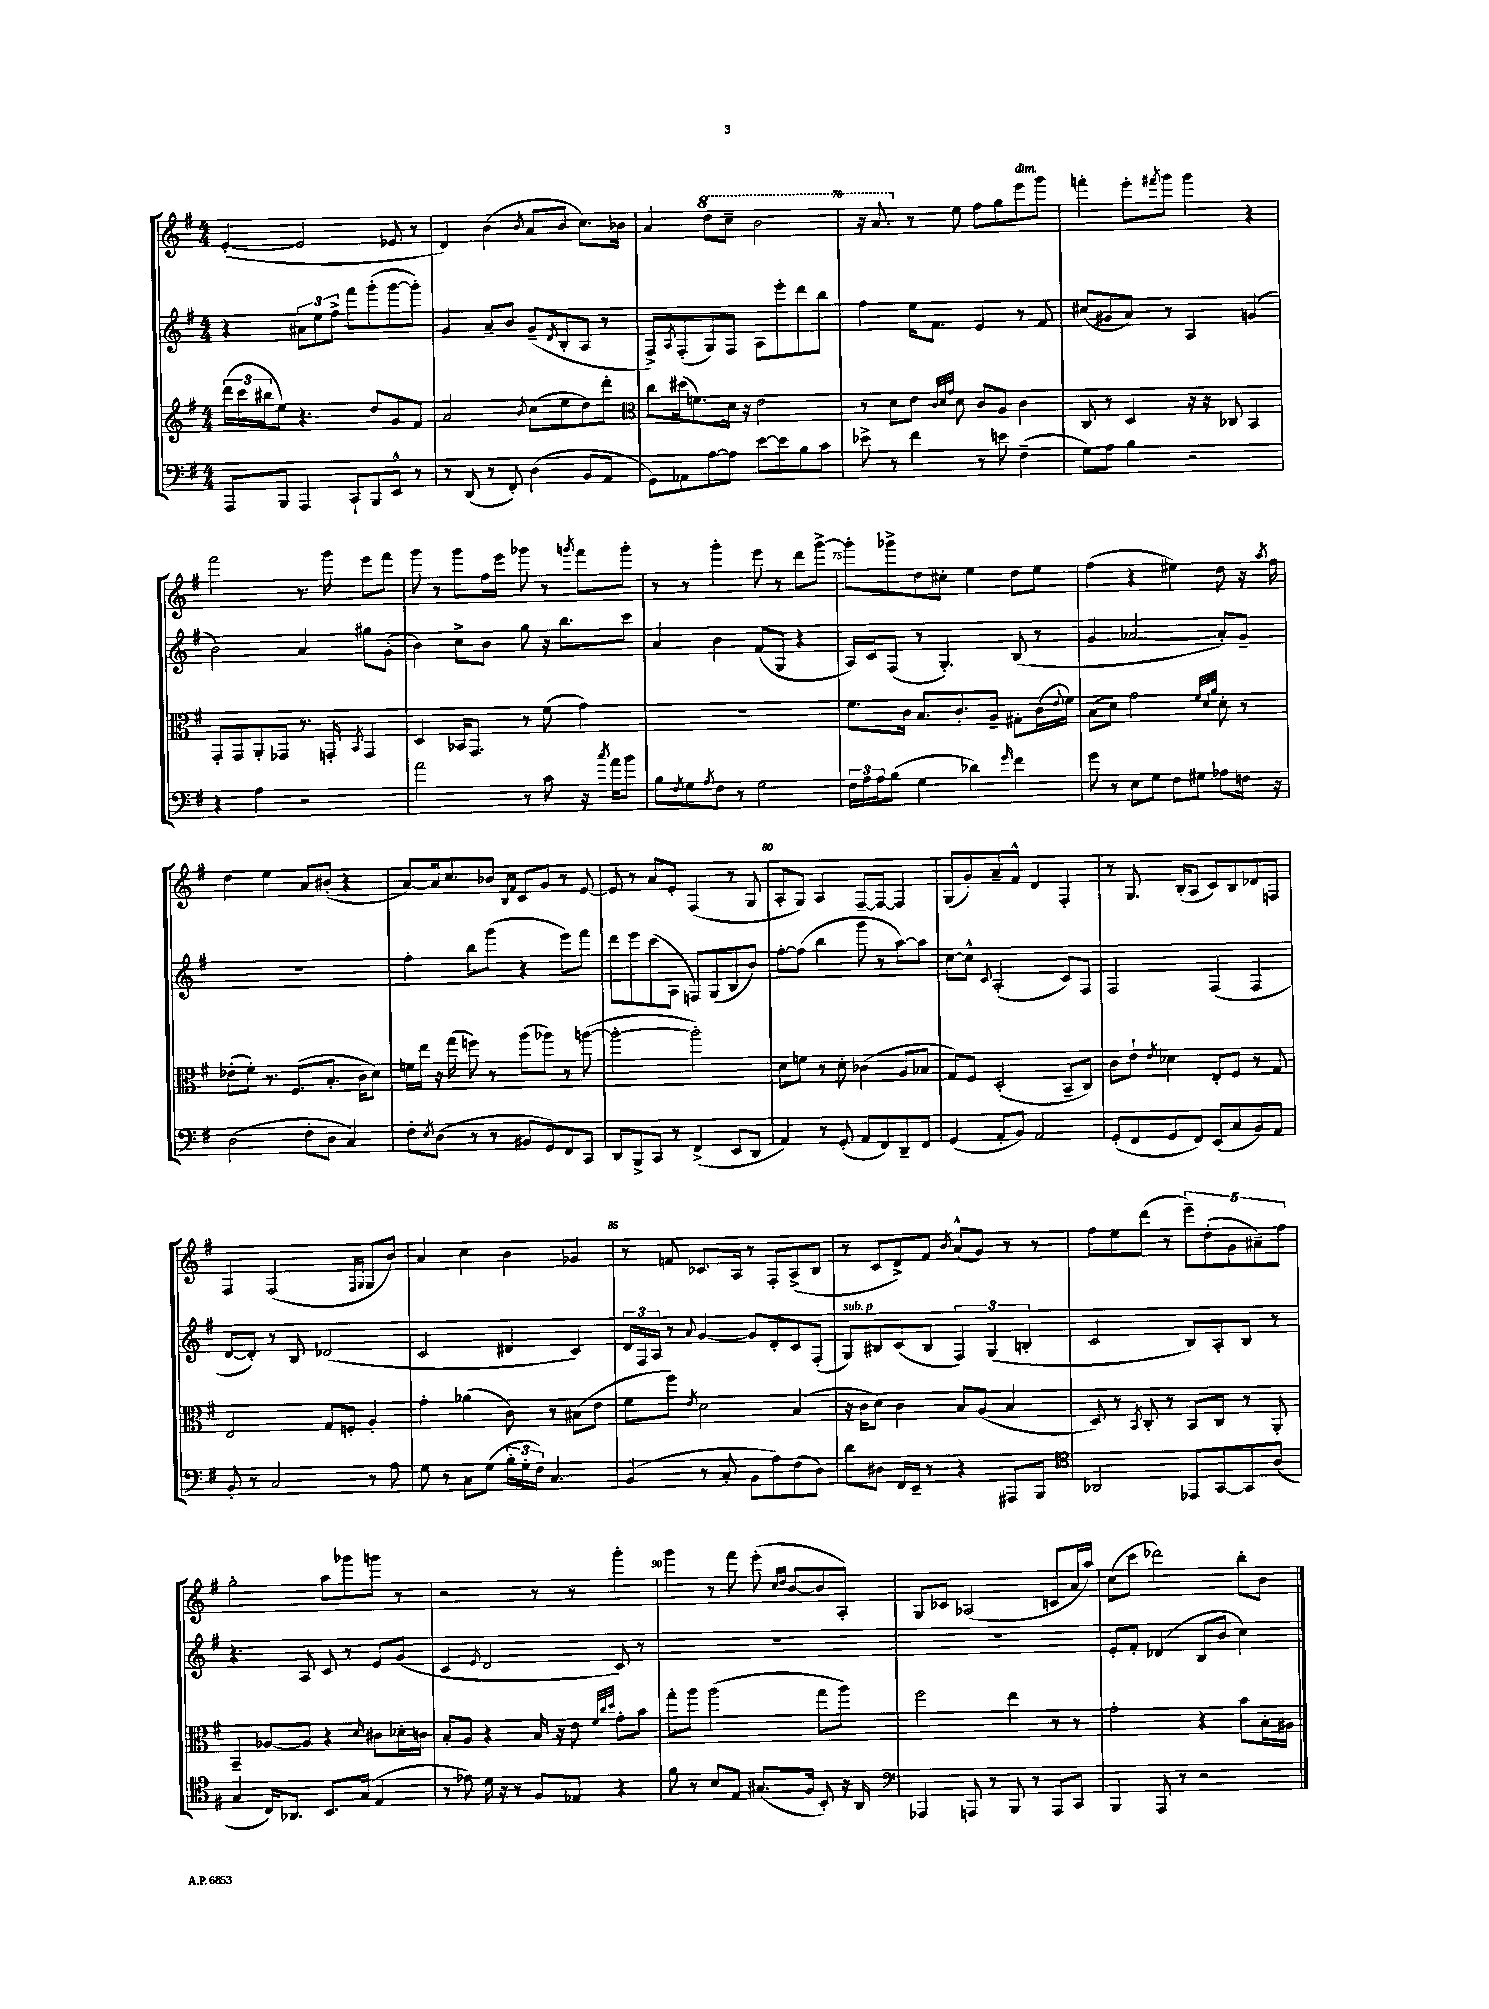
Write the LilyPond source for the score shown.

<<
\new StaffGroup <<
\new Staff = "s0" {
    \clef treble \key g \major \numericTimeSignature \time 4/4
    e'4~-.( e'2 ees'8 r8 |
    d'4) b'4( \acciaccatura { b'8 } a'8 b'8 c''8.) bes'16 |
    a'4 \ottava #1 d'''8 c'''8-- b''2 |
    r16 a''8. \ottava #0 r8 e''8 fis''8 g''8 e'''8^\markup { \italic "dim." } g'''8 |
    f'''4-. e'''8-. \acciaccatura { fis'''8 } g'''8 g'''4 r4 |
    fis'''2 r8. g'''16 e'''8 fis'''8 |
    g'''8 r8 g'''8 fis''16 e'''16 ges'''8 r8 \acciaccatura { g'''8 } fis'''8 g'''8-. |
    r8 r8 g'''4-. e'''8 r8 d'''8 g'''8~-> |
    g'''8-. ges'''8-> d''8 cis''8-. e''4 d''8 e''8 |
    fis''4( r4 eis''4) d''8 r16 \acciaccatura { a''8 } fis''16 |
    d''4 e''4 a'8 bis'8-.( r4 |
    a'8~) a'16 c''8. bes'8 \grace { b16 fis'16 } c'8 g'8 r8 e'8~ |
    e'8 r8 a'8 e'8-. fis4( r8 g8 |
    a8-. g8) a4 fis8~-- fis8~ fis4 |
    g8( g'8-.) a'8-- fis'8-^ d'4 fis4-. |
    r8 g8. b16-.( a8 c'8) b8 des'8 f8 |
    fis4 fis2( \grace { fis16 g16 } g8 b'8) |
    a'4 c''4 b'4 ges'4 |
    r8 f'8 ces'8. a16 r8 fis8-. a8->( b8 |
    r8 c'8 d'8->) fis'8 \acciaccatura { b'8 } a'8-^( g'8) r8 r8 |
    fis''8 e''8 d'''8( r8 \tuplet 5/4 { e'''8--) d''8-.( g'8 ais'8--) fis''8 } |
    g''2-. a''8 ges'''8 g'''8 r8 |
    r2 r8 r8 g'''4-. |
    g'''4 r8 fis'''8 e'''8-.( \grace { c''16 d''16 } b'8~ b'8 a8-.) |
    g8 ces'8 aes2( c'8 a'16 a''16) |
    c''8( c'''8 des'''2) b''8-. b'8 \bar "|." |
}
\new Staff = "s1" {
    \clef treble \key g \major \numericTimeSignature \time 4/4
    r4 \tuplet 3/2 { ais'8 e''8 fis''8-> } fis'''8 g'''8-.( g'''8~ g'''8-.) |
    g'4 a'8-- b'8 g'8--( \acciaccatura { d'8 } b8-. a8 r8 |
    fis8->) \acciaccatura { a8 } fis8-.( g8) fis8 a8 e'''8-. d'''8 b''8 |
    fis''4 e''16 fis'8. e'4 r8 fis'8 |
    cis''8( gis'8 a'8) r8 a4 g'4( |
    b'2) a'4 gis''8 g'8-.( |
    b'4) c''8-> b'8 g''8 r16 b''8. c'''8 |
    a'4 b'4 fis'8( g8 r4 |
    a16) c'16 fis8( r8 g4.-.) b8( r8 |
    g'4 aes'2~ aes'8-.) g'8-- |
    R1 |
    fis''4-. b''8 g'''8( r4 e'''8) fis'''8 |
    d'''8 e'''8 c'''8( a8 f8) g8( b8 b'8) |
    fis''8~-. fis''8( b''4 g'''8 r8 a''8~) a''8 |
    c''8~ c''8-^ \appoggiatura { c'8 } a2-.( c'8) fis8 |
    fis2 fis4( fis4 |
    d'8~ d'8-.) r8 b8 des'2( |
    c'2 dis'4 c'4) |
    \tuplet 3/2 { d'16 fis16 a16 } r8 \appoggiatura { a'8 } g'4~ g'8 d'8-. c'8 fis8-.( |
    g8^\markup { \italic "sub. p" }) bis8 c'8( bis8 \tuplet 3/2 { fis4) g4( b4-. } |
    c'2 b8) a8-. b8 r8 |
    r4. a8 c'8 r8 e'8 g'8( |
    c'4 \acciaccatura { e'8 } d'2 c'8) r8 |
    R1 |
    R1 |
    e'8-. fis'8-. des'4( b8 b'8 c''4) \bar "|." |
}
\new Staff = "s2" {
    \clef treble \key g \major \numericTimeSignature \time 4/4
    \tuplet 3/2 { d'''16( c'''16 bis''16 } e''8) r4. d''8 g'8 fis'8 |
    a'2 \acciaccatura { b'8 } c''8( e''8 d''8) d'''8-. |
    \clef alto c''8 dis''16( f'8.) d'16 r16 e'2 |
    r8 d'8 e'8 \grace { c'32 d'32 g'32 } d'8 c'8 a8 c'4 |
    c8 r8 d4 r16 r16 ces8 b,4 |
    g,8-. g,8 a,8-. ges,8 r8. g,16-. \acciaccatura { b,8 } g,4 |
    d4 bes,16 g,8. r8 fis'8( g'4) |
    R1 |
    fis'8. c'16 b8. c'8.-. a8-- gis8-. c'16( \appoggiatura { e'8 } fis'16) |
    b8( d'8) g'2 \grace { fis'32 d'32 a'32 } d'8-. r8 |
    ees'8-.( fis'8-.) r8. fis8.( b8.-. c'16 d'8) |
    f'16 e''16 r16 g''16( f''8) r8 a''8( aes''8) r8 a''8~( |
    a''2~-. a''2-.) |
    d'8 f'8 r8 d'8-. ces'4( a8 bes8 |
    g8) fis8 d2-.( b,8-- c8) |
    c'8 e'8-! \acciaccatura { e'8 } des'4 e8-. fis8 r8 g8 |
    e2 g8 f8-. a4-. |
    g'4-. aes'4( c'8) r8 bis8( e'8 |
    fis'8 fis''8) \acciaccatura { e'8 } d'2 b4( |
    r16 c'16 d'8) c'4 b8 a8( b4 |
    d8) r8 \acciaccatura { b,8 } c8-. r8 b,8 c8 r8 a,8-. |
    b,4-- aes8~ aes8 r4 \grace { d'16 } cis'8 des'16-. c'16 |
    b8-. a8 r4 b16 r16 e'8 \grace { fis'32 c''32 d''32 } g'8-. b'8 |
    g''8-. a''8 a''2( g''8 a''8) |
    fis''2 e''4 r8 r8 |
    g'2-. r4 b'8 b16-. ais16 \bar "|." |
}
\new Staff = "s3" {
    \clef bass \key g \major \numericTimeSignature \time 4/4
    a,,8 b,,8 a,,4 c,8-! b,,8 e,8-^ r8 |
    r8 d,8( r8 fis,8-.) d4( b,8 a,8 |
    g,8) aes,8 a8~ a8 e'8~ e'8 b8 c'8 |
    ees'8-> r8 fis'4 r8 e'8 fis4--( |
    g8) a8 b4 r2 |
    r4 a4 r2 |
    a'2 r8 c'8 r16 \acciaccatura { c''8 } a'16 b'8 |
    b8 \acciaccatura { fis8 } g8 \acciaccatura { a8 } fis8 r8 g2 |
    \tuplet 3/2 { fis16 a16 a16 } b8( g4 des'4) \grace { g'16 } fis'4 |
    g'8 r8 e8 g8 fis8 gis8 aes8 f16 r16 |
    d2( fis8-. d8 c4) |
    fis8-. \acciaccatura { e8 } d8( r8 r8 bis,8 g,8) fis,8 c,8 |
    d,8 b,,8-> c,8 r8 fis,4->( e,8 d,8 |
    a,4) r8 g,8-.( a,8 fis,8) d,8-- fis,8 |
    g,4( a,8-. b,8) a,2 |
    g,8-.( fis,8 g,8 fis,8) e,8( c8 b,8) a,8 |
    b,8-. r8 c2 r8 a8 |
    g8 r8 c8 g8( \tuplet 3/2 { b16-. g16-. fis16) } c4. |
    b,4( r8 c8-. b,8 a8) fis8( d8) |
    d'8 dis8 fis,16 e,16-- r8 r4 ais,,8 b,,8 |
    \clef tenor aes,2 ees,8 g,8~ g,8 a8( |
    g4 c16) aes,8. b,8. g16( e4 |
    r8 ees'8) d'16 r16 r8 fis8 ees8 r4 |
    fis'8 r8 b8 e8 gis8.( fis16 b,8-.) r16 a,16 |
    \clef bass aes,,4 a,,8 r8 b,,8 r8 a,,8 c,8 |
    b,,4 a,,8 r8 r2 \bar "|." |
}
>>
>>
\layout { \context { \Score currentBarNumber = #67 \override BarNumber.break-visibility = ##(#f #t #t) barNumberVisibility = #(every-nth-bar-number-visible 5) } }
